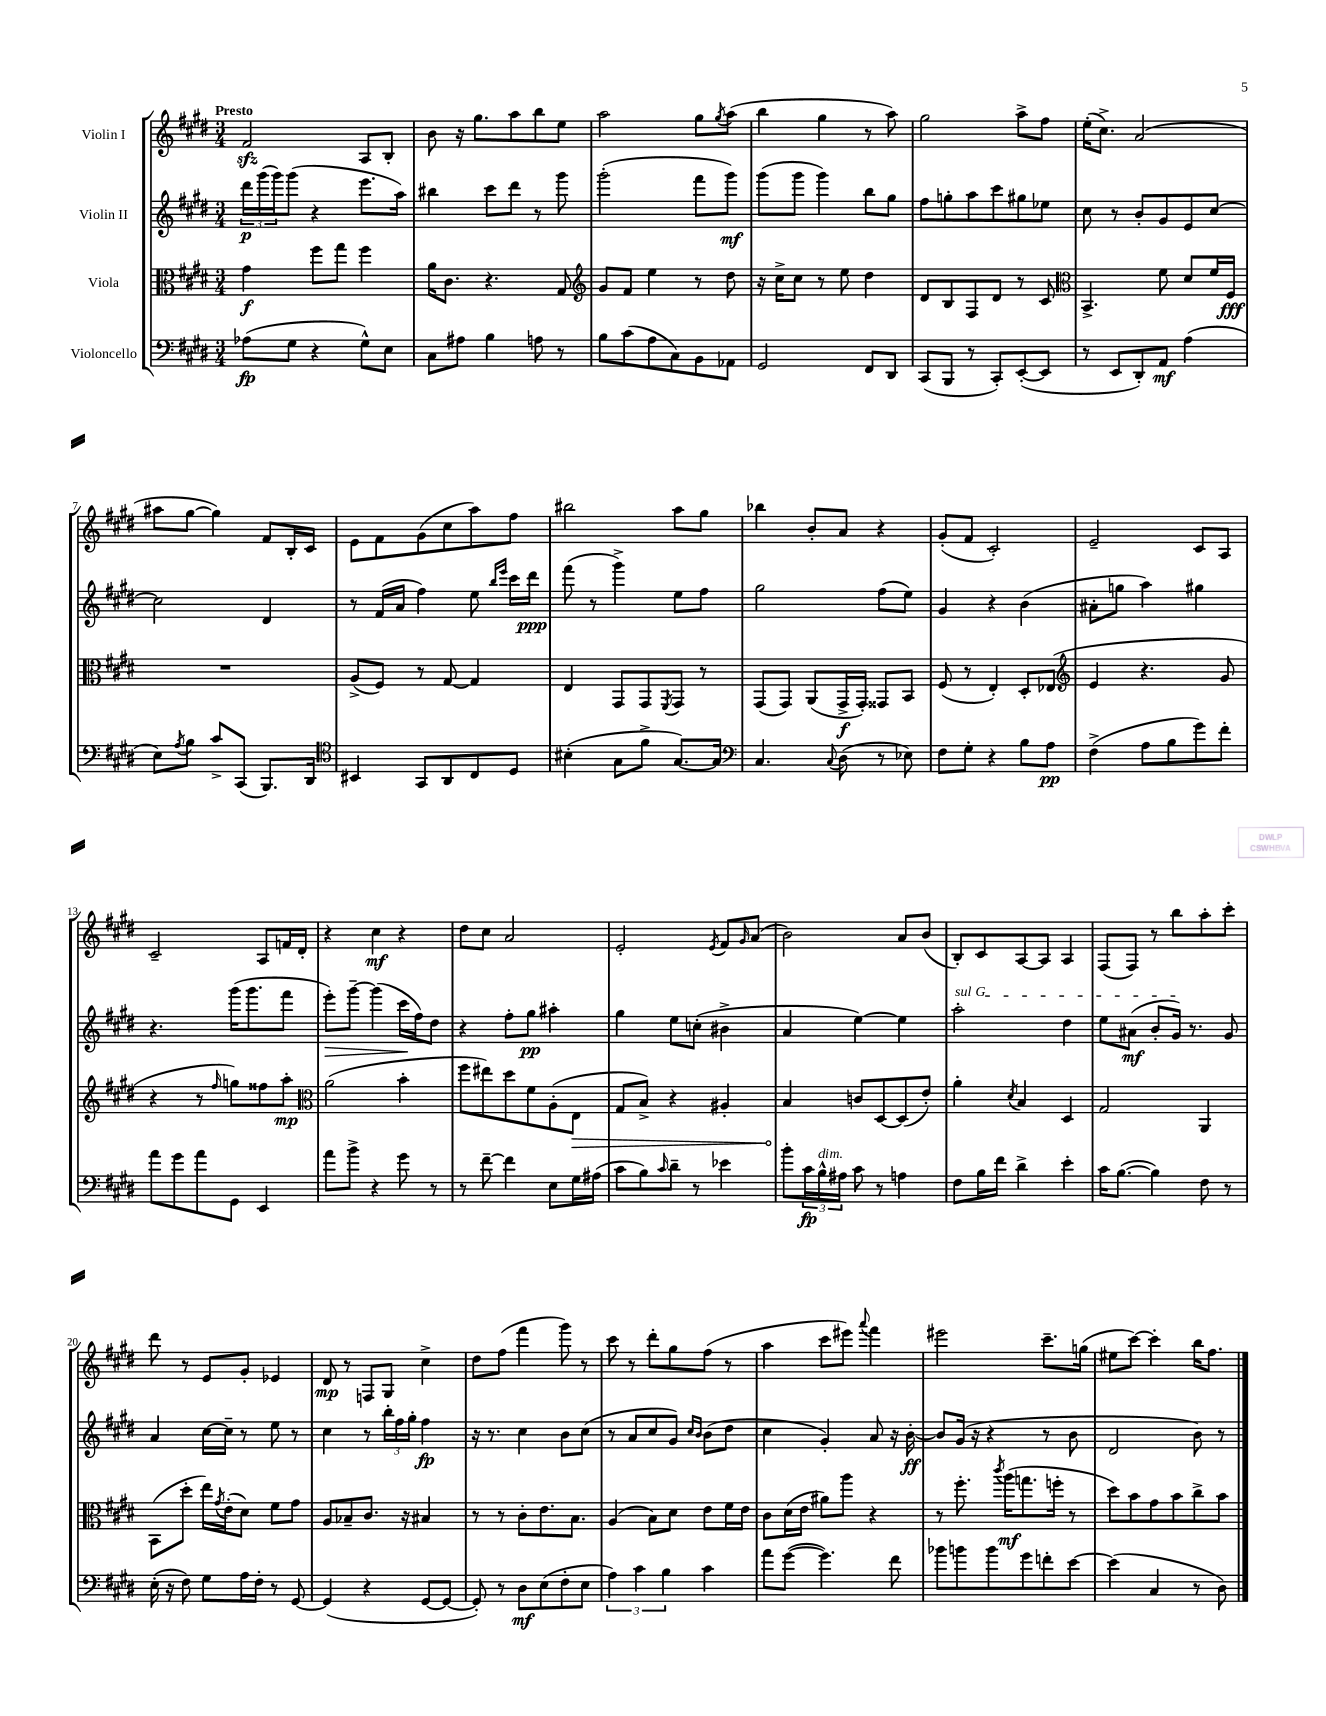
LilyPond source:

<<
\new StaffGroup <<
\new Staff = "s0" \with { instrumentName = "Violin I" } {
    \clef treble \key e \major \numericTimeSignature \time 3/4 \tempo "Presto"
    fis'2\sfz a8 b8-. |
    b'8 r16 gis''8. a''8 b''8 e''8 |
    a''2 gis''8 \acciaccatura { gis''8 } a''8( |
    b''4 gis''4 r8 a''8) |
    gis''2 a''8-> fis''8 |
    e''16-.( cis''8.->) a'2( |
    ais''8 gis''8~ gis''4) fis'8 b16-. cis'16 |
    e'8 fis'8 gis'8( cis''8 a''8) fis''8 |
    bis''2 a''8 gis''8 |
    bes''4 b'8-. a'8 r4 |
    gis'8-.( fis'8 cis'2-.) |
    e'2-- cis'8 a8 |
    cis'2-- a8 f'16 dis'16-. |
    r4 cis''4\mf r4 |
    dis''8 cis''8 a'2 |
    e'2-. \acciaccatura { e'8 } fis'8 \grace { gis'16 } a'8( |
    b'2) a'8 b'8( |
    b8-.) cis'8 a8~ a8 a4 |
    fis8( fis8) r8 b''8 a''8-. cis'''8-. |
    dis'''8 r8 e'8 gis'8-. ees'4 |
    dis'8\mp r8 f8 gis8 cis''4-> |
    dis''8 fis''8( fis'''4 gis'''8) r8 |
    cis'''8 r8 dis'''8-. gis''8 fis''8( r8 |
    a''4 cis'''8 eis'''8) \appoggiatura { a'''8 } fis'''4 |
    eis'''2 cis'''8.-- g''16( |
    eis''8 cis'''8~) cis'''4-. b''16 fis''8. \bar "|." |
}
\new Staff = "s1" \with { instrumentName = "Violin II" } {
    \clef treble \key e \major \numericTimeSignature \time 3/4
    \tuplet 3/2 { dis'''16\p gis'''16( gis'''16) } gis'''8( r4 e'''8. a''16) |
    bis''4 cis'''8 dis'''8 r8 gis'''8 |
    gis'''2-.( fis'''8 gis'''8\mf) |
    gis'''8( gis'''8 gis'''4) b''8 gis''8 |
    fis''8 g''8-. a''8 cis'''8 gis''8 ees''8 |
    cis''8 r8 b'8-. gis'8 e'8 cis''8~ |
    cis''2 dis'4 |
    r8 fis'16( a'16 fis''4) e''8 \grace { b''16 e'''16 } cis'''16 dis'''16\ppp |
    fis'''8( r8 gis'''4->) e''8 fis''8 |
    gis''2 fis''8( e''8) |
    gis'4 r4 b'4( |
    ais'8-. g''8 a''4) gis''4 |
    r4. gis'''16( gis'''8. fis'''8 |
    e'''8-.\>) gis'''8~-- gis'''4( cis'''16\! fis''16) dis''8 |
    r4 fis''8-. gis''8\pp ais''4-. |
    gis''4 e''8 c''8-.( bis'4-> |
    a'4 e''4~) e''4 |
    \once \override TextSpanner.bound-details.left.text = \markup { \italic "sul G" } a''2-.\startTextSpan dis''4 |
    e''8 ais'8\mf( b'8-. gis'16\stopTextSpan) r8. gis'8 |
    a'4 cis''16~ cis''16-- r8 e''8 r8 |
    cis''4 r8 \tuplet 3/2 { b''16-. fis''16 gis''16-. } fis''4\fp |
    r16 r8. cis''4 b'8 cis''8( |
    r8 a'8 cis''8 gis'8) \grace { cis''16 b'16 } b'8( dis''8 |
    cis''4 gis'4-.) a'8 r16 b'16~-.\ff |
    b'8 gis'16( r16 r4 r8 b'8 |
    dis'2 b'8) r8 \bar "|." |
}
\new Staff = "s2" \with { instrumentName = "Viola" } {
    \clef alto \key e \major \numericTimeSignature \time 3/4
    gis'4\f fis''8 gis''8 fis''4 |
    a'16 cis'8. r4. gis8 |
    \clef treble gis'8 fis'8 e''4 r8 dis''8 |
    r16 cis''16-> cis''8 r8 e''8 dis''4 |
    dis'8 b8 fis8 dis'8 r8 cis'8 |
    \clef alto b,4.-> fis'8 dis'8 fis'16 fis16\fff |
    R2. |
    a8->( fis8) r8 gis8~ gis4 |
    e4 gis,8 gis,8 \acciaccatura { fis,8 } gis,8 r8 |
    gis,8( gis,8) a,8( gis,16->\f gis,16-.) gisis,8 b,8 |
    fis8( r8 e4-.) dis8-. ees8( |
    \clef treble e'4 r4. gis'8 |
    r4 r8 \grace { fis''16 } g''8) fisis''8 a''8-.\mp |
    \clef alto a'2( b'4-. |
    fis''8 eis''8) dis''8 fis'8 a8-.( \once \override Hairpin.circled-tip = ##t e8\> |
    gis8 b8->) r4 ais4-. |
    b4\! c'8 dis8~ dis8( e'8-.) |
    a'4-. \acciaccatura { dis'8 } b4 dis4 |
    gis2 a,4 |
    b,8( dis''8-. e''16) \acciaccatura { gis'8 } e'16-.( dis'8) fis'8 gis'8 |
    a8 bes8-- cis'8. r16 bis4 |
    r8 r8 cis'8-. e'8. b8. |
    a4( b8) dis'8 e'8 fis'16 e'16 |
    cis'8 dis'16( e'16 ais'8) a''8 r4 |
    r8 fis''8.-. \acciaccatura { cis'''8 } a''16\mf( g''8. f''16-. r8 |
    dis''8) b'8 gis'8 b'8 cis''8-> b'8 \bar "|." |
}
\new Staff = "s3" \with { instrumentName = "Violoncello" } {
    \clef bass \key e \major \numericTimeSignature \time 3/4
    aes8\fp( gis8 r4 gis8-^) e8 |
    cis8 ais8 b4 a8 r8 |
    b8 cis'8( a8 cis8) b,8 aes,8 |
    gis,2 fis,8 dis,8 |
    cis,8( b,,8 r8 cis,8-.) e,8~-.( e,8 |
    r8 e,8 dis,8-.) a,8\mf a4( |
    e8) \acciaccatura { a8 } b8 cis'8-> cis,8( b,,8.) dis,16 |
    \clef tenor bis,4 gis,8 a,8 cis8 dis8 |
    bis4-.( gis8 fis'8-> gis8.~) gis16 |
    \clef bass cis4. \appoggiatura { cis8 } dis8( r8 ees8) |
    fis8 gis8-. r4 b8 a8\pp |
    fis4->( a8 b8 gis'8) fis'8-. |
    a'8 gis'8 a'8 gis,8 e,4 |
    a'8 b'8-> r4 gis'8 r8 |
    r8 fis'8~-- fis'4 e8 gis16 ais16( |
    cis'8 b8) \grace { cis'16 } dis'8-- r8 ees'4 |
    b'8-. \tuplet 3/2 { cis'16\fp b16-^^\markup { \italic "dim." } ais16 } cis'8 r8 a4 |
    fis8 b16 fis'16 dis'4-> e'4-. |
    cis'16 b8.~( b4) fis8 r8 |
    e16-.( r16 fis8) gis8 a16 fis16-. r8 gis,8~ |
    gis,4( r4 gis,8~ gis,8~ |
    gis,8-.) r8 dis8\mf e8( fis8-. e8 |
    \tuplet 3/2 { a4) cis'4 b4 } cis'4 |
    a'8 gis'8~( gis'4.) fis'8 |
    bes'8 b'8 b'8 gis'8 f'8-. e'8~ |
    e'4( cis4 r8 dis8) \bar "|." |
}
>>
>>
